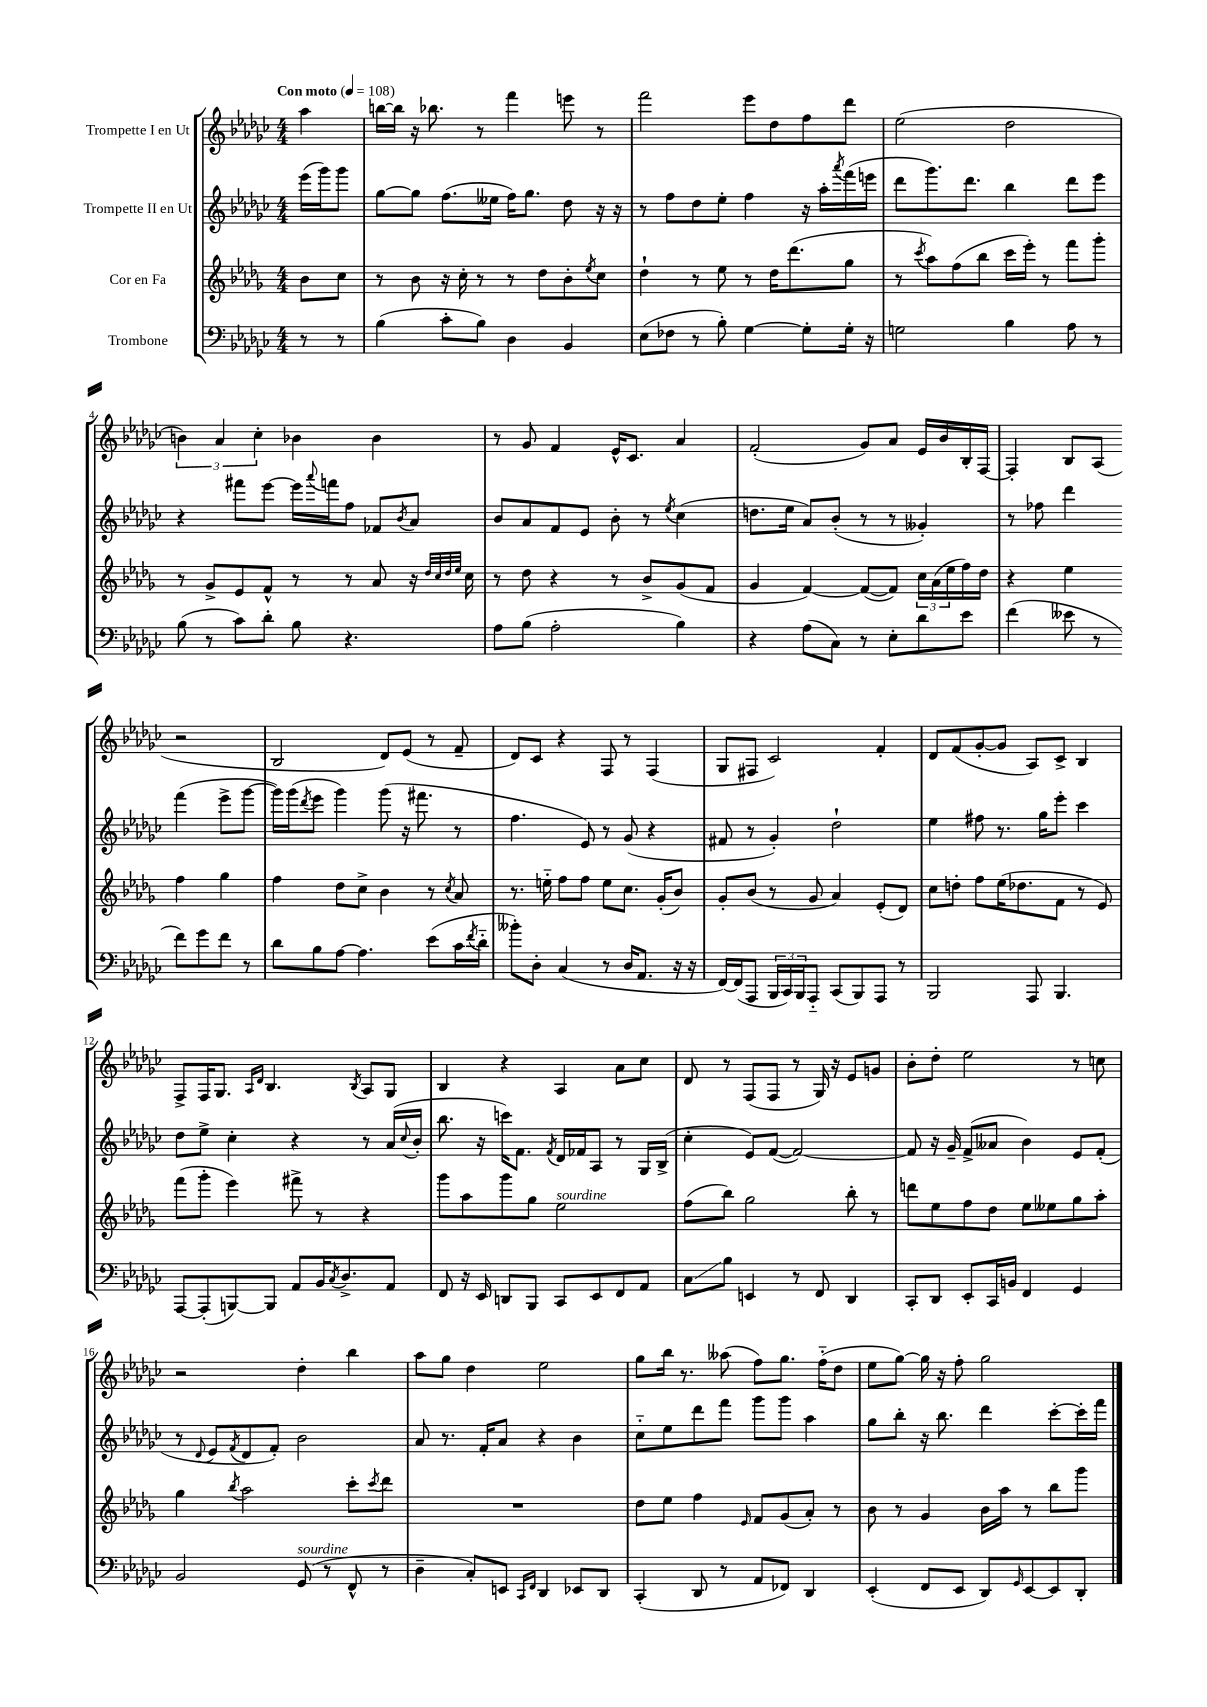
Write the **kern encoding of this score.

**kern	**kern	**kern	**kern
*staff4	*staff3	*staff2	*staff1
*clefF4	*clefG2	*clefG2	*clefG2
*k[b-e-a-d-g-c-]	*k[b-e-a-d-g-]	*k[b-e-a-d-g-c-]	*k[b-e-a-d-g-c-]
*M4/4	*M4/4	*M4/4	*M4/4
*MM108	*MM108	*MM108	*MM108
8r	8b-\L	(16eee-\LL	4aa-\
.	.	16ggg-\J)	.
8r	8cc\J	8ggg-\J	.
=	=	=	=
(4B-\	8r	[8gg-\L	[16bb\LL
.	.	.	16bb\]JJ
.	8b-\	8gg-\]J	16r
.	.	.	8.bb-\
8c-'\L	16r	(8.ff\L	.
.	16cc'\	.	.
8B-\J)	8r	.	8r
.	.	16ee--\Jk	.
4D-\	8r	16ff\LK)	4fff\
.	.	8.gg-\J	.
.	8dd-\L	.	.
4BB-/	8b-'\	8dd-\	8eee\
.	8qee-/	.	.
.	8cc\J	16r	8r
.	.	16r	.
=	=	=	=
(8E-\L	4dd-`\	8r	2fff\
8F-\J	.	8ff\L	.
8r	8r	8dd-\	.
8B-'\)	8ee-\	8ee-'\J	.
[4G-\	8r	4ff\	8eee-\L
.	16dd-\LK	.	8dd-\
.	(8.ddd-\	.	.
8G-'\]L	.	16r	8ff\
.	.	16aa-'\LL	.
.	.	8qaaa-/	.
16G-'\Jk	8gg-\J	(16fff\	8ddd-\J
16r	.	16eee\JJ	.
=	=	=	=
2G\	8r	8ddd-\L	(2ee-\
.	8qccc/	.	.
.	8aa-\L)	8.ggg-\)	.
.	(8ff\	.	.
.	.	8.ddd-\J	.
.	8bb-\J	.	.
4B-\	16ccc\LL	4bb-\	2dd-\
.	16eee-'\JJ)	.	.
.	8r	.	.
8A-\	8fff\L	8ddd-\L	.
8r	8ggg-'\J	8eee-\J	.
=	=	=	=
(8B-\	8r	4r	6b\)
8r	8g-^/L	.	.
.	.	.	6a-/
8c-\L)	8e-/	8fff#\L	.
.	.	.	6cc-'\
8d-'\J	8f^^/J	[8eee-\J	.
8B-\	8r	16eee-\]LL	4b-\
.	.	8qqaaa-/	.
.	.	16fff\J	.
4.r	8r	8ff\J	.
.	8a-/	8f-/L	4b-\
.	.	8qb-/	.
.	16r	8a-/J	.
.	32qqdd-/LLL	.	.
.	32qqcc/	.	.
.	32qqdd-/	.	.
.	32qqee-/JJJ	.	.
.	16cc\	.	.
=	=	=	=
8A-\L	8r	8b-/L	8r
(8B-\J	8dd-\	8a-/	8g-/
2A-'\	4r	8f/	4f/
.	.	8e-/J	.
.	8r	8b-'\	16e-^^/LK
.	.	.	8.c-/J
.	8b-^/L	8r	.
.	.	8qee-/	.
4B-\)	(8g-/	(4cc-\	4a-/
.	8f/J	.	.
=	=	=	=
4r	4g-/	8.dd\L	(2f'/
.	.	16ee-\Jk	.
(8A-\L	[4f/)	8a-/L)	.
8C-\J)	.	(8b-'/J	.
8r	(8f/_L	8r	8g-/L)
8E-'\L	8f/]J)	8r	8a-/J
8d-\	24cc\LL	4g--'/)	16e-/LL
.	(24a-\	.	.
.	.	.	16b-/
.	24ee-\	.	.
8e-\J	16ff\)	.	16B-'/
.	16dd-\JJ	.	[16F/JJ
=	=	=	=
(4f\	4r	8r	4F'/]
.	.	8ff-\	.
8e--\	4ee-\	4ddd-\	8B-/L
8r	.	.	(8A-/J
8f\L)	4ff\	(4fff\	2r
8g-\	.	.	.
8f\J	4gg-\	8eee-^\L	.
8r	.	[8ggg-\J	.
=	=	=	=
8d-\L	4ff\	16ggg-\]LL)	2B-/
.	.	(16ggg-\J	.
.	.	8qddd-/	.
8B-\	.	8eee-\J	.
[8A-\J	8dd-\L	4ggg-\)	.
4.A-\]	8cc^\J	.	.
.	4b-\	(8ggg-\	8d-/L)
.	.	16r	(8e-/J
.	.	8.fff#\	.
(8e-\L	8r	.	8r
.	8qcc/	.	.
16c-\L	8a-/	8r	8f~/
8qf/	.	.	.
16d-'~\JJ	.	.	.
=	=	=	=
8b--'\L)	8.r	4.ff\	8d-/L)
8D-'\J	.	.	8c-/J
.	16ee'~\	.	.
(4C-/	8ff\L	.	4r
.	8ff\J	8e-/)	.
8r	8ee\L	8r	8F/
16D-/LK	8.cc\J	(8g-/	8r
8.AA-/J	.	.	.
.	.	4r	(4F/
.	(16g-'/LK	.	.
16r	8b-/J)	.	.
16r	.	.	.
=	=	=	=
[16FF/LL)	8g-'/L	8f#/	8G-/L
(16FF/]J	.	.	.
8AAA-/J	(8b-/J	8r	8F#/J
24BBB-/LL	8r	4g-'/)	2c-/)
24CC-/)	.	.	.
24BBB-/J	.	.	.
8AAA-'~/J	8g-/	.	.
(8CC-/L	4a-/)	2dd-`\	.
8BBB-/)	.	.	.
8AAA-/J	(8e-'/L	.	4f'/
8r	8d-/J)	.	.
=	=	=	=
2BBB-/	8cc\L	4ee-\	8d-/L
.	8dd'\J	.	(8f/
.	8ff\L	8ff#\	[8g-'/
.	(16ee-\K	8.r	8g-/]J
.	8.dd-\	.	.
8AAA-/	.	.	8A-/L)
.	.	16gg-\LK	.
4.BBB-/	8f\J	8eee-'\J	8c-^/J
.	8r	4ccc-\	4B-/
.	8e-/)	.	.
=	=	=	=
[8AAA-/L	(8fff\L	8dd-\L	8F^/L
(8AAA-'/]	8ggg-'\J	8ee-^\J	16F/K
.	.	.	8.G-/J
[8BBB/)	4eee-\)	4cc-'\	.
.	.	.	16qqA-/LL
.	.	.	16qqd-/JJ
8BBB/]J	.	.	4.B-/
8AA-/L	8fff#^\	4r	.
16BB-/K	8r	.	.
8qC-/	.	.	.
8.D-^/	.	.	.
.	.	.	8qB-/
.	4r	8r	8A-/L
8AA-/J	.	(16a-/LL	8G-/J
.	.	8qqcc-/	.
.	.	16b-'/JJ	.
=	=	=	=
8FF/	8ggg-\L	8.bb-\	4B-/
16r	8aa-\	.	.
16EE-/	.	16r	.
8DD/L	8ggg-\	16ccc\LK)	4r
.	.	8.f\J	.
8BBB-/J	8gg-\J	.	.
.	.	8qf/	.
8CC-/L	2ee-\	16d-/LL	4A-/
.	.	16f-/J	.
8EE-/	.	8A-/J	.
8FF/	.	8r	8a-\L
8AA-/J	.	16G-/LL	8cc-\J
.	.	(16B-^/JJ	.
=	=	=	=
8C-\L	(8ff\L	4cc-'\	8d-/
8B-\J	8bb-\J)	.	8r
4EE/	2gg-\	8e-/L)	(8F/L
.	.	([8f/J	8F/J
8r	.	2f/_)	8r
8FF/	.	.	16G-/)
.	.	.	16r
4DD-/	8bb-'\	.	8e-/L
.	8r	.	8g/J
=	=	=	=
8CC-'/L	8ddd\L	8f/]	8b-'\L
8DD-/J	8ee-\	16r	8dd-'\J
.	.	16g-~/	.
8EE-'/L	8ff\	(8f^/L	2ee-\
16CC-/L	8dd-\J	8a--/J	.
16BB/JJ	.	.	.
4FF/	8ee-\L	4b-\)	.
.	8ee--\	.	.
4GG-/	8gg-\	8e-/L	8r
.	8aa-'\J	(8f'/J	8cc\
=	=	=	=
2BB-/	4gg-\	8r	2r
.	.	8qqd-/	.
.	.	8e-/L	.
.	8qbb-/	8qf/	.
.	2aa-\	8d-/	.
.	.	8f'/J)	.
(8GG-/	.	2b-\	4dd-'\
8r	.	.	.
8FF^^/	8ccc'\L	.	4bb-\
.	8qccc/	.	.
8r	8ddd-\J	.	.
=	=	=	=
4D-~\	1r	8a-/	8aa-\L
.	.	8.r	8gg-\J
8C-'/L)	.	.	4dd-\
.	.	16f'/LK	.
8EE/J	.	8a-/J	.
16qqCC-/LL	.	.	.
16qqFF/JJ	.	.	.
4DD-/	.	4r	2ee-\
8EE-/L	.	4b-\	.
8DD-/J	.	.	.
=	=	=	=
(4CC-'/	8dd-\L	8cc-'~\L	8gg-\L
.	8ee-\J	8ee-\	16bb-\Jk
.	.	.	8.r
8DD-/	4ff\	8ddd-\	.
8r	.	8fff\J	(8aa--\
.	16qqe-/	.	.
8AA-/L	8f/L	8ggg-\L	8ff\L)
8FF-/J)	(8g-/	8ggg-\J	8.gg-\J
4DD-/	8a-'/J)	4aa-\	.
.	.	.	(16ff'~\LK
.	8r	.	8dd-\J
=	=	=	=
(4EE-'/	8b-\	8gg-\L	8ee-\L
.	8r	8bb-'\J	[8gg-\J)
8FF/L	4g-/	16r	16gg-\]
.	.	8.bb-\	16r
8EE-/J	.	.	8ff'\
8DD-/L)	16b-\LL	4ddd-\	2gg-\
.	16aa-\JJ	.	.
16qqGG-/	.	.	.
[8EE-/	8r	.	.
8EE-/]	8bb-\L	[8ccc-'\L	.
8DD-'/J	8ggg-\J	16ccc-'\]L	.
.	.	16fff\JJ	.
==	==	==	==
*-	*-	*-	*-
